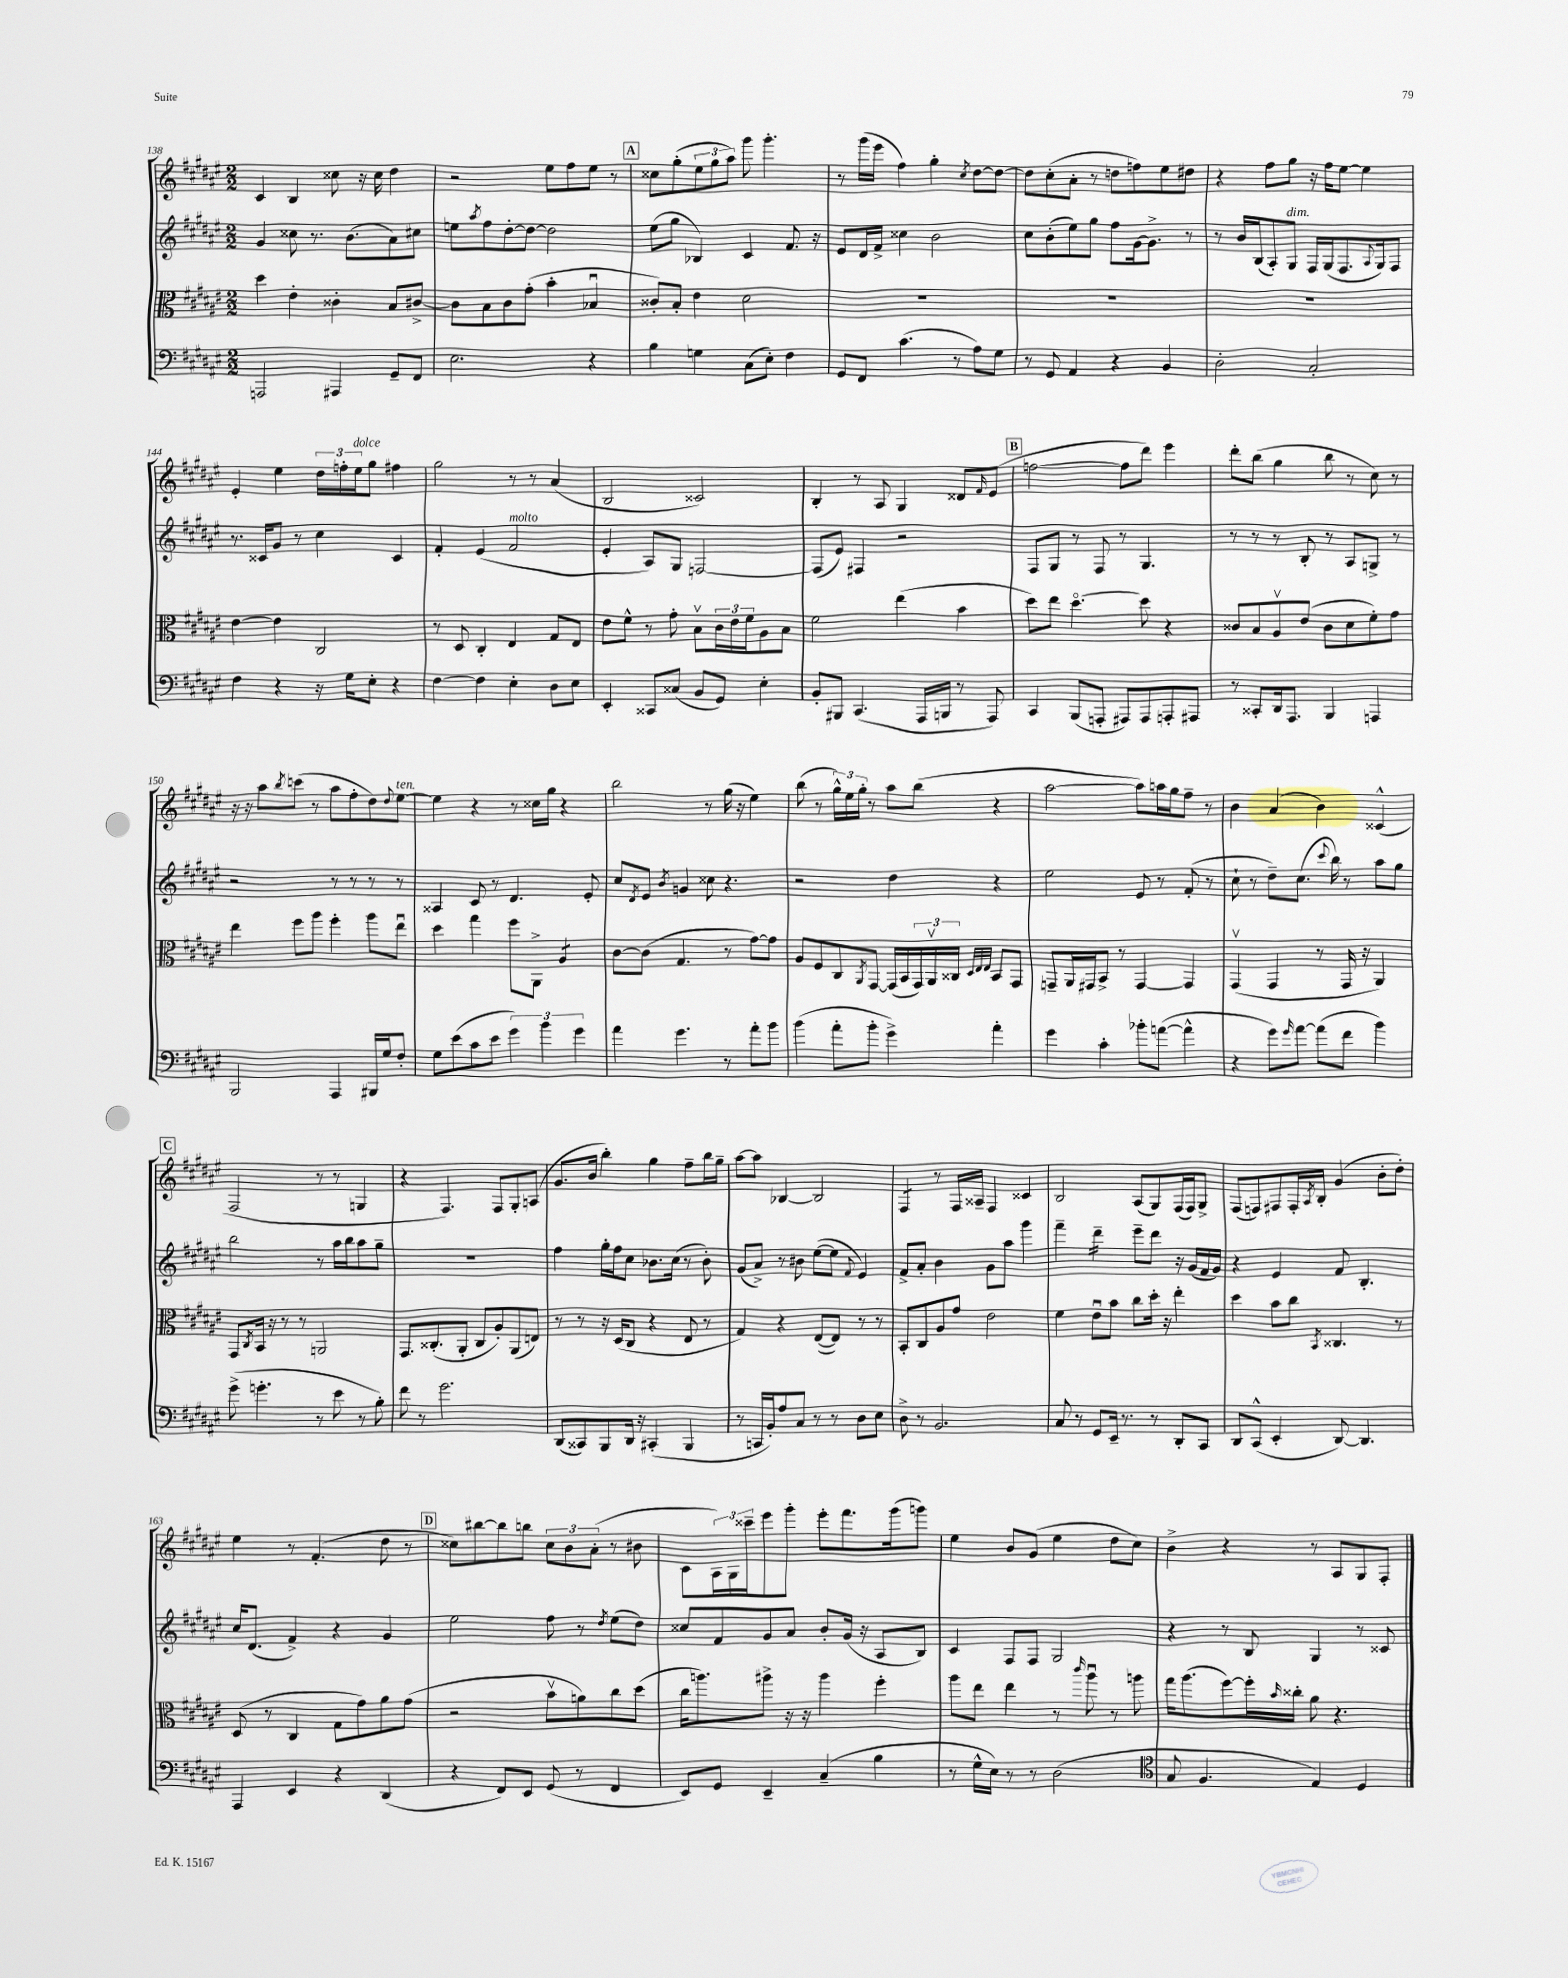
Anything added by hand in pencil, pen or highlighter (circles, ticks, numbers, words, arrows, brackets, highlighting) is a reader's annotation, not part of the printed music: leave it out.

**kern	**kern	**kern	**kern
*staff4	*staff3	*staff2	*staff1
*clefF4	*clefC3	*clefG2	*clefG2
*k[f#c#g#d#a#e#]	*k[f#c#g#d#a#e#]	*k[f#c#g#d#a#e#]	*k[f#c#g#d#a#e#]
*M2/2	*M2/2	*M2/2	*M2/2
2AAA/	4dd#\	4g#/	4c#/
.	4e#'\	8cc##\	4B/
.	.	8.r	.
4AAA#/	4c##'\	.	8cc##\
.	.	(8.b\L	.
.	.	.	16r
.	.	.	16cc##\
8GG#~/L	8B/L	8a#\)	4dd#\
8FF#/J	[8c#^/J	8cc#\J	.
=	=	=	=
2.E#\	8c#\]L	8ee\L	2r
.	.	8qaa#/	.
.	8B\	8ff#\	.
.	8c#\	[8dd#'\	.
.	(8g#'\J	8dd#\_J	.
.	4b'\	2dd#\]	8ee#\L
.	.	.	8ff#\
4r	4B-u/	.	8ee#\J
.	.	.	8r
=	=	=	=
4B\	8c##'/L)	(8ee#\L	8cc##\L
.	8B'/J	8gg#\J	(8gg#'\
4G\	4e#\	4B-/)	12ee#\
.	.	.	12gg#\
.	.	.	12aa#\J)
(8C#\L	2d#\	4c#/	8ggg#\
8E#'\J)	.	.	4.ggg#'\
4F#\	.	8.f#/	.
.	.	16r	.
=	=	=	=
8GG#/L	1r	8e#/L	8r
8FF#/J	.	16d#/L	(16ggg#\LL
.	.	16f#^/JJ	16eee#\JJ
(4.c#\	.	4cc##\	4ff#\)
.	.	2b\	4gg#'\
8r	.	.	.
.	.	.	8qcc#/
8A#\L)	.	.	[8dd#\L
8G#\J	.	.	8dd#\_J
=	=	=	=
8r	1r	8cc#\L	8dd#\]L
8GG#/	.	(8b'\	(8cc#'\
4AA#/	.	8ee#\)	8a#'\J
.	.	8gg#\J	8r
4r	.	8ff#\L	8dd\L
.	.	[16g#\k	8ff\)
.	.	8.g#^\]J	.
4BB/	.	.	8ee#\
.	.	8r	8dd#\J
=	=	=	=
2D#'\	1r	8r	4r
.	.	16b/LL	.
.	.	(16B/J	.
.	.	8A#'/)	8ff#\L
.	.	8G#/J	8gg#\J
2C#'/	.	16F#/LL	16r
.	.	(16G#/J	16ff#\LK
.	.	8.F#/	[8ee#\J
.	.	.	4ee#\]
.	.	8qqA#/	.
.	.	16G#/k)	.
.	.	8F#/J	.
=	=	=	=
4F#\	[4e#\	8.r	4e#'/
.	.	16c##/LK	.
4r	4e#\]	8g#/J	4ee#\
.	.	8r	.
16r	2C#/	4cc#\	24dd#\LL
.	.	.	24ff'\
16G#\LK	.	.	.
.	.	.	24ee#\J
8E#'\J	.	.	8gg#\J
4r	.	4c##/	4ff#\
=	=	=	=
[4F#\	8r	4f#'/	2gg#\
.	8D#/	.	.
4F#\]	4C#'/	(4e#/	.
4E#'\	4E#/	2f#/	8r
.	.	.	8r
8D#\L	8G#/L	.	(4a#/
8E#\J	8E#/J	.	.
=	=	=	=
4EE#'/	8e#\L	4e#'/	2B/
.	8f#^^\J	.	.
8CC##/L	8r	8A#/L)	.
(8C##/J	8g#'\	8G#/J	.
8BB/L	8Bv\L	[2F/	2c##/)
8GG#/J)	24c#\L	.	.
.	24e#\	.	.
.	24f#\J	.	.
4E#'\	8A#\	.	.
.	8B\J	.	.
=	=	=	=
8BB'/L	2f#\	(8F/]L	4B'/
8BBB#/J	.	8e#/J)	.
(4.CC#/	.	4F#/	8r
.	.	.	8A#/
.	(4ee#\	2r	4G#/
16AAA#/LL	.	.	.
16BBB/JJ	.	.	.
8r	4b\	.	8d##/L
.	.	.	16qqf#/
8AAA#/)	.	.	(8e#/J
=	=	=	=
4CC#/	8dd#\L)	8F#/L	[2ff\
.	8ee#\J	8G#/J	.
(8BBB/L	[4.dd#o\	8r	.
8AAA'/J	.	8F#/	.
8AAA#/L)	.	8r	8ff\]L
8AAA#/	8dd#\]	4.G#/	8ddd#\J)
8AAA'/	4r	.	4eee#\
8AAA#/J	.	.	.
=	=	=	=
8r	8c##/L	8r	8ddd#'\L
8CC##'/L	8B/	8r	(8bb\J
16DD#/k	8A#v/	8r	4gg#\
8.AAA#/J	.	.	.
.	(8e#/J	8B'/	.
4BBB/	8c##\L	8r	8bb\
.	8d#\	8A#/L	8r
4AAA/	8f#'\)	8G^/J	8cc#\)
.	8g#\J	8r	8r
=	=	=	=
2BBB/	4ee#\	2r	16r
.	.	.	16r
.	.	.	8aa#\L
.	.	.	8qbb/
.	8ff#\L	.	(8ccc\J
.	8aa#\J	.	8r
4AAA#/	4ff#'\	8r	8aa#\L
.	.	8r	8ff#'\
16BBB#/LL	8aa#\L	8r	8dd#\)
16G#/J	.	.	.
.	.	.	8qqdd#/
8F#'/J	8ee#u\J	8r	[8ee#\J
=	=	=	=
8G#\L	4dd#\	4A##/	4ee#\]
(8e#\	.	.	.
8c#\	4gg#\	8c#/	4r
8e#\J	.	8r	.
6g#\)	8ff#\L	4.d#/	8r
.	8AA#^\J	.	16cc##\LL
6b\	.	.	.
.	.	.	16gg#\JJ
.	4A#/	.	4r
6g#\	.	.	.
.	.	8e#'/	.
=	=	=	=
4a#\	[8c#\L	8cc#/L	2bb\
.	.	8qd#/	.
.	(8c#\]J	8e#/J	.
.	.	8qb/	.
4.g#\	4.G#/	4g/	.
.	.	8cc##\	8r
8r	8r	4.r	(16gg#\
.	.	.	16r
8a#'\L	[8g#\L)	.	4ee#\)
8b\J	8g#\]J	.	.
=	=	=	=
(4b\	8A#/L	2r	(8bb\
.	8F#/	.	8r
8a#'\L	8C#/	.	24gg#^^\LL)
.	.	.	24ee#\
.	.	.	24gg#'\JJ
.	8qAA#/	.	.
8b'\J	[8GG#/J	.	8r
4g#^\)	(16GG#/]LL	4dd#\	8aa#\L
.	16BB/	.	.
.	24GG#/)	.	(8bb\J
.	24AA#v/	.	.
.	24C##/JJ	.	.
.	32qqD#/LLL	.	.
.	32qqE#/	.	.
.	32qqE#/JJJ	.	.
4a#'\	8BB/L	4r	4r
.	8GG#/J	.	.
=	=	=	=
4g#\	8GG~/L	2ee#\	[2aa#\
.	16AA#/L	.	.
.	16GG#/J	.	.
4c#'\	8BB^/J	.	.
.	8r	.	.
8b-'\L	[4GG#/	8e#/	8aa#\]L)
([8a\J	.	8r	16aa\L
.	.	.	16gg#\J
4a^^\]	4GG#/]	(8f#'/	8ff#~\J
.	.	8r	8r
=	=	=	=
4r	(4GG#v/	8cc#`\	4b\
.	.	8r	.
8g#\L)	4GG#/	8dd#~\L)	(4a#/
16qqg#/	.	.	.
[8a#\J	.	(8.cc#\J	.
(8a#\]L	8r	.	4b\)
.	.	8qqccc#/	.
.	.	16bb\)	.
8f#\J	16GG#/	8r	.
.	16r	.	.
4b\)	4AA#/)	8aa#\L	(4c##^^/
.	.	8gg#\J	.
=	=	=	=
(8g#^\	8GG#/L	2bb\	2F#/
.	8qC#/	.	.
4.g'\	16BB/Jk	.	.
.	16r	.	.
.	8r	.	.
.	8r	.	.
8r	2AA/	8r	8r
8e#\	.	16aa#\LL	8r
.	.	16bb\J	.
8r	.	8aa#\	4G/
8B'\)	.	8gg#~\J	.
=	=	=	=
8f#\	8.GG#/L	1r	4r
8r	.	.	.
.	(8.C##'/	.	.
2.g#\	.	.	4.F#/)
.	8AA#'/J	.	.
.	8C##/L	.	.
.	8A#'/)	.	8F#/L
.	(8AA#/	.	8G#'/
.	8E/J)	.	(8A/J
=	=	=	=
(8DD#/L	8r	4ff#\	8.g#/L
8CC##/)	8r	.	.
.	.	.	16b/Jk
8BBB/	16r	16gg#'\LL	4bb'\)
.	(16D#/LK	16ff#\J	.
16DD#/Jk	8C#/J	8cc#\J	.
16r	.	.	.
(4CC#'/	4r	8.b-\L	4gg#\
.	.	(16cc#\Jk	.
4BBB/	8E#/	8r	8ff#~\L
.	8r	8b-'\)	16bb\L
.	.	.	16gg#~\JJ
=	=	=	=
8r	4G#/)	(8g#/L	[8aa#\L
16CC/LL	.	8a#^/J)	8aa#\]J
16BB'/J)	.	.	.
8A#/	4r	8r	[4B-/
8C#/J	.	8b#\	.
8r	([8E#/L	([8ee#\L	2B-/]
8r	8E#/]J)	8ee#\]J	.
.	.	8qqf#/	.
8D#\L	8r	4e#/)	.
8E#\J	8r	.	.
=	=	=	=
8D#^\	8BB'/L	8f#^/L	4F#/
8r	8C#/	8a#'/J	.
2.BB/	8A#/	4b\	8r
.	8g#/J	.	16F#/LL
.	.	.	16A##~/JJ
.	2e#\	8g#\L	4F#/
.	.	8aa#\J	.
.	.	4ggg#\	4c##/
=	=	=	=
8C#/	4f#\	4fff#~\	2B/
8r	.	.	.
8GG#/L	8e#u\L	4ddd#~\	.
16EE#~/Jk	8b\J	.	.
8.r	.	.	.
.	8cc#\L	8eee#~\L	(8A#/L
8r	16dd#'\Jk	8ddd#\J	8G#/)
.	16r	.	.
8DD#'/L	4ee#'\	16r	(16F#/L
.	.	(16g#/LL	16F#/J)
8CC#/J	.	16f#/	8G#^/J
.	.	16g#/JJ)	.
=	=	=	=
8DD#/L	4dd#\	4r	(8F#/L
(8CC#^^/J	.	.	8F/)
4EE#'/	8b\L	4e#/	8F#/
.	8cc#\J	.	16F#'/L
.	.	.	8qA#/
.	.	.	16B'/JJ
.	8qBB/	.	.
[8DD#/)	4.C##/	8f#/	(4g#/
4.DD#/]	.	4.B'/	.
.	.	.	8b'\L
.	8r	.	8dd#'\J)
=	=	=	=
4AAA#/	(8D#/	16cc#/LK	4ee#\
.	.	(8.d#/J	.
.	8r	.	.
4EE#/	4C#/	4f#^/)	8r
.	.	.	(4.f#'/
4r	8G#\L	4r	.
.	8g#\)	.	.
(4DD#/	8a#\	4g#/	8dd#\
.	(8g#\J	.	8r
=	=	=	=
4r	2r	2ee#\	8cc##\L)
.	.	.	[8bb#\
8FF#/L)	.	.	8bb#\]
8EE#/J	.	.	8bb\J
(8GG#/	8bv\L	8ff#\	12cc##\L
.	.	.	12b\
8r	8a\)	8r	.
.	.	.	(12a#'\J
.	.	8qdd#/	.
4FF#/	8cc#\	(8ee#\L	8r
.	(8dd#\J	8dd#\J)	8b#\
=	=	=	=
8EE#/L)	16cc#\LK	8cc##/L	8c#\L
.	8.aa\)	.	.
8GG#/J	.	8f#/	24A#\L)
.	.	.	24G#\
.	.	.	24ccc##~\J
4EE#~/	8aa#^\J	8g#/	8eee#\
.	16r	8a#/J	8ggg#'\J
.	16r	.	.
(4C#~/	4aa#\	8b'/L	8eee#'\L
.	.	(16g#/Jk	8.fff#\
.	.	16r	.
4B\	4ff#'\	8A#/L	.
.	.	.	(16ggg#\k
.	.	8B/J)	8ggg\J)
=	=	=	=
8r	8aa#\L	4c#/	4ee#\
16G#^^\LL	8ee#\J	.	.
16E#\JJ)	.	.	.
8r	4ee#\	8F#/L	8b/L
8r	.	8F#/J	(8g#/J
(2D#\	8r	2G#/	4ee#\
.	16qqccc#/	.	.
.	8aa#u\	.	.
.	8r	.	8dd#\L
.	8aa\	.	8cc#\J)
=	=	=	=
*clefC4	*	*	*
8G#/	16gg#\LK	4r	4b^\
.	(8.aa#\	.	.
4.F#/	.	.	.
.	[8ff#\)	8r	4r
.	16ff#'\]L	8B/	.
.	16qqb/	.	.
.	16cc##'\JJ	.	.
4E#/)	8a#\	4G#/	8r
.	4.r	.	8A#/L
4D#/	.	8r	8G#/
.	.	8c##/	8F#'/J
==	==	==	==
*-	*-	*-	*-
